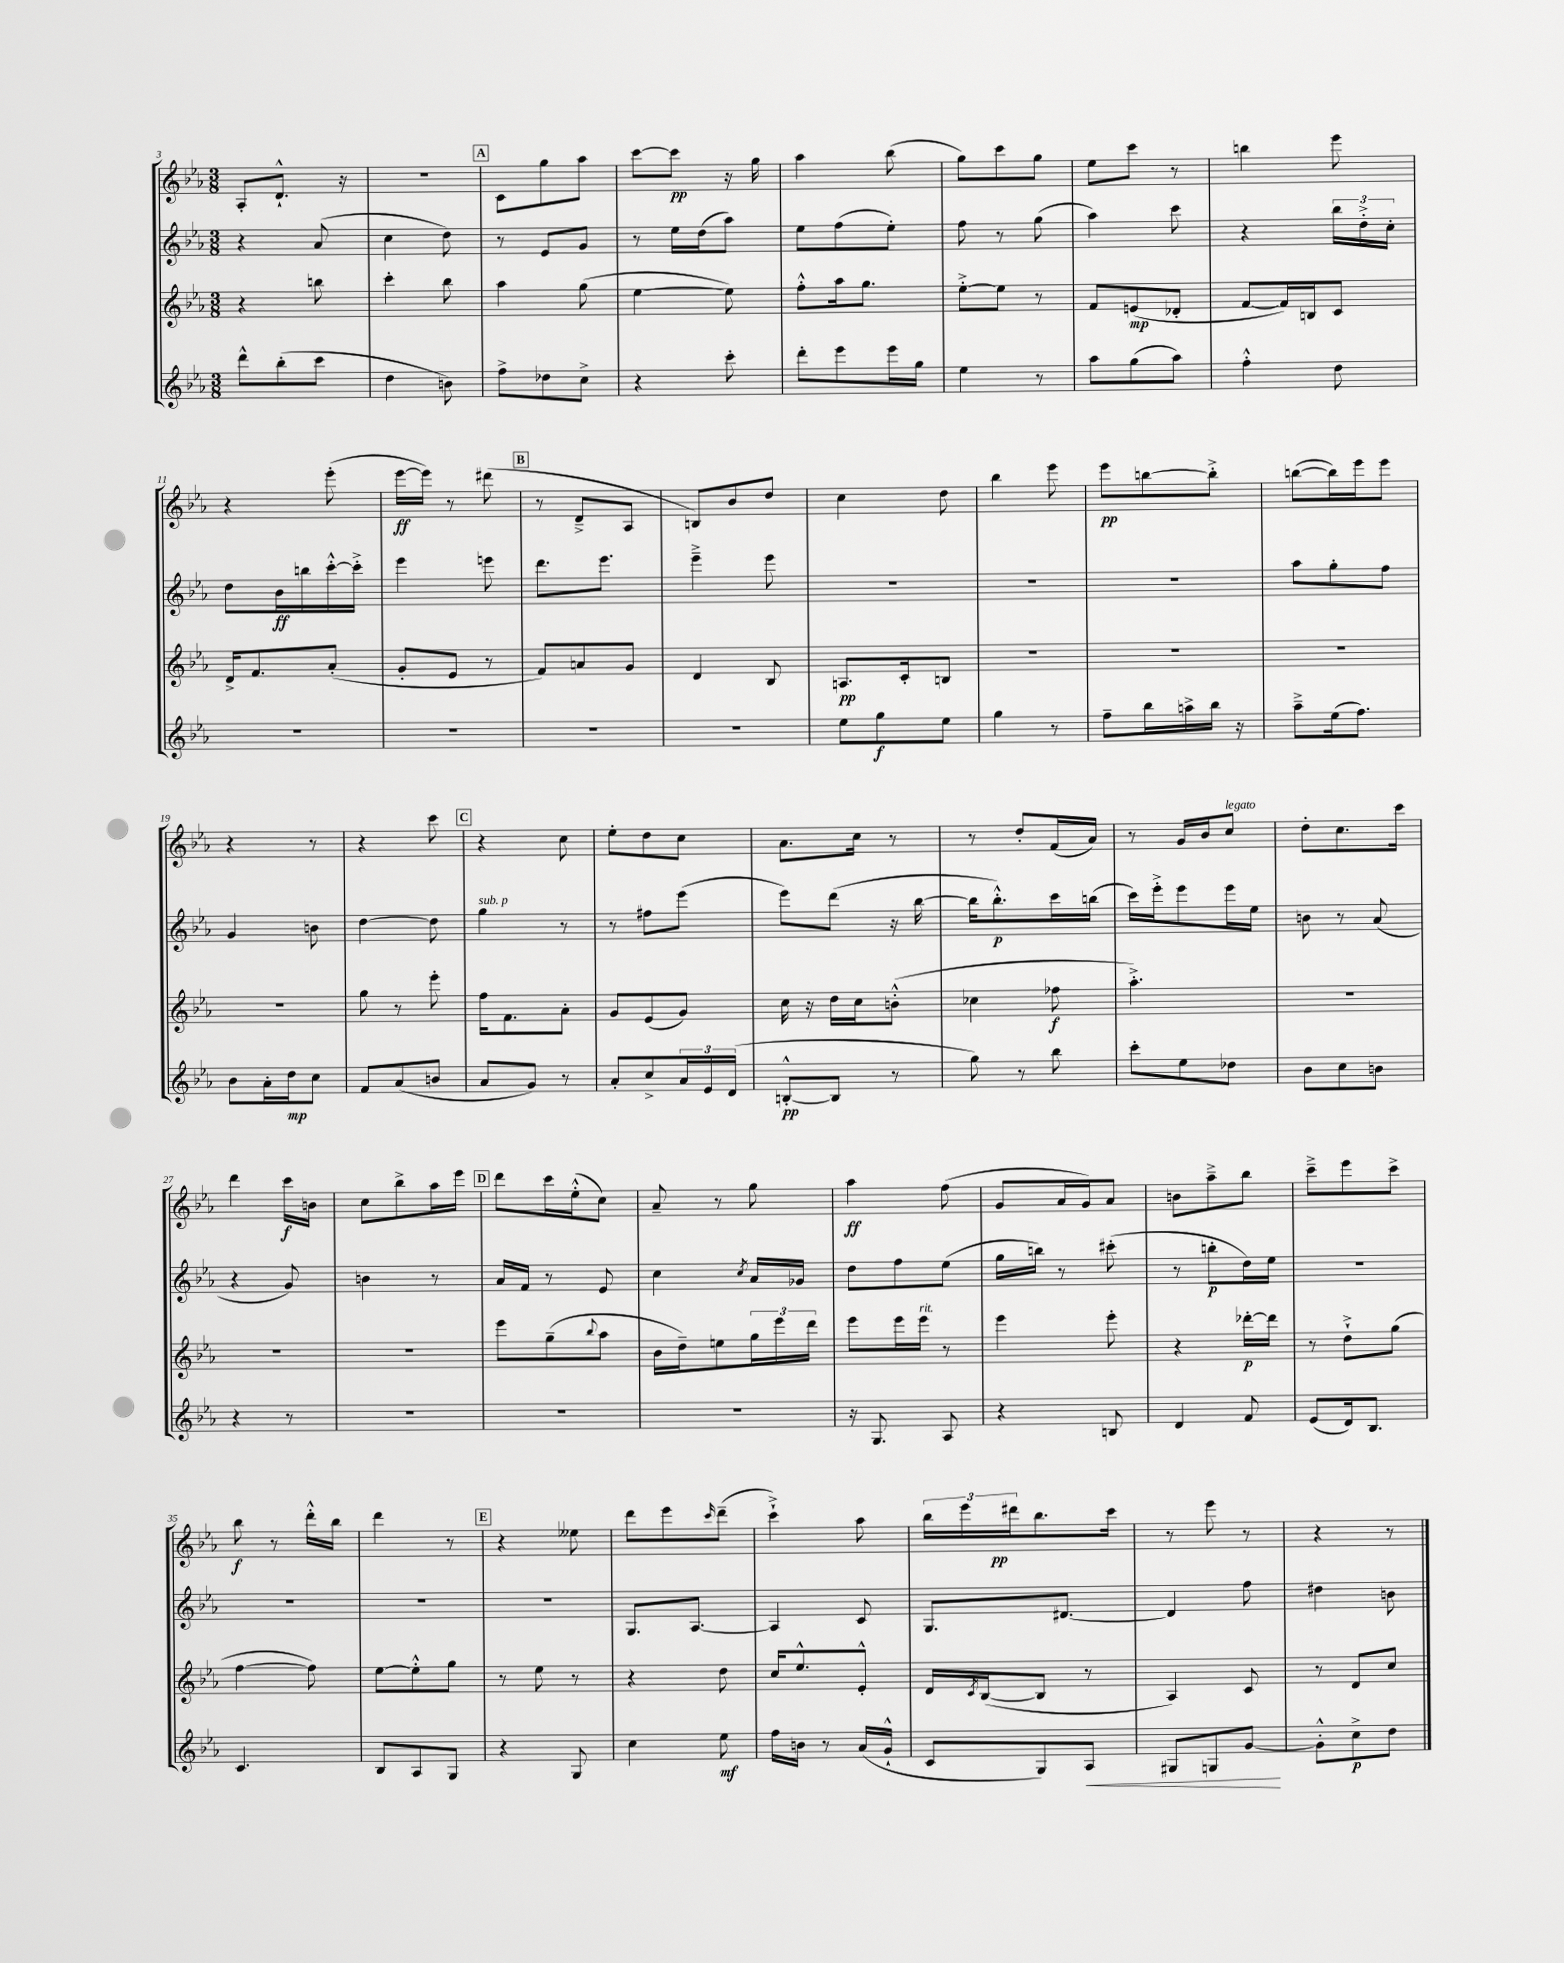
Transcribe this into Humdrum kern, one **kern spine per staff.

**kern	**dynam	**kern	**dynam	**kern	**dynam	**kern	**dynam
*part4	*part4	*part3	*part3	*part2	*part2	*part1	*part1
*staff4	*staff4	*staff3	*staff3	*staff2	*staff2	*staff1	*staff1
*clefG2	*	*clefG2	*	*clefG2	*	*clefG2	*
*k[b-e-a-]	*	*k[b-e-a-]	*	*k[b-e-a-]	*	*k[b-e-a-]	*
*M3/8	*	*M3/8	*	*M3/8	*	*M3/8	*
=3	=3	=3	=3	=3	=3	=3	=3
8ddd^^\L	.	4r	.	4r	.	8A-'/L	.
(8bb-'\	.	.	.	.	.	8.d`^^/J	.
8ccc\J	.	8bbn\	.	(8a-/	.	.	.
.	.	.	.	.	.	16r	.
=4	=4	=4	=4	=4	=4	=4	=4
4dd\	.	4ccc'\	.	4cc\	.	4.r	.
8bn\)	.	8bb-\	.	8dd\)	.	.	.
!!LO:REH:place=s1:t=A
=5	=5	=5	=5	=5	=5	=5	=5
8ff^\L	.	4aa-\	.	8r	.	8c\L	.
8dd-X\	.	.	.	8e-/L	.	8gg\	.
8cc^\J	.	(8gg\	.	8g/J	.	8aa-\J	.
=6	=6	=6	=6	=6	=6	=6	=6
4r	.	[4ee-\	.	8r	.	[8ccc\L	.
.	.	.	.	16ee-\LL	.	8ccc\J]	pp
.	.	.	.	(16dd\J	.	.	.
8ccc'\	.	8ee-\])	.	8aa-\J)	.	16r	.
.	.	.	.	.	.	16gg\	.
=7	=7	=7	=7	=7	=7	=7	=7
8ddd'\L	.	8ff'^^\L	.	8ee-\L	.	4aa-\	.
8eee-\	.	16aa-\k	.	(8ff\	.	.	.
.	.	8.gg\J	.	.	.	.	.
16eee-\L	.	.	.	8ee-'\J)	.	(8bb-\	.
16gg\JJ	.	.	.	.	.	.	.
=8	=8	=8	=8	=8	=8	=8	=8
4ee-\	.	[8ee-'^\L	.	8ff\	.	8gg\L)	.
.	.	8ee-\J]	.	8r	.	8ccc\	.
8r	.	8r	.	(8gg\	.	8gg\J	.
=9	=9	=9	=9	=9	=9	=9	=9
8aa-\L	.	8f/L	.	4aa-\)	.	8ee-\L	.
(8gg\	.	(8en/	mp	.	.	8ccc\J	.
8aa-\J)	.	8d-X'/J	.	8ccc\	.	8r	.
=10	=10	=10	=10	=10	=10	=10	=10
4ff'^^\	.	[8f/L	.	4r	.	4bbn\	.
.	.	16f/L])	.	.	.	.	.
.	.	16Bn/J	.	.	.	.	.
8dd\	.	8c/J	.	24bb-\LL	.	8eee-\	.
.	.	.	.	24dd'^\	.	.	.
.	.	.	.	24cc'\JJ	.	.	.
!!LO:LB:g=z
=11	=11	=11	=11	=11	=11	=11	=11
4.r	.	16d^/KL	.	8dd\L	.	4r	.
.	.	8.f/	.	.	.	.	.
.	.	.	.	16b-\L	ff	.	.
.	.	.	.	16bbn\	.	.	.
.	.	(8a-'/J	.	[16ccc'^^\	.	(8eee-'\	.
.	.	.	.	16ccc'^\JJ]	.	.	.
=12	=12	=12	=12	=12	=12	=12	=12
4.r	.	8g'/L	.	4eee-\	.	[16eee-\LL	ff
.	.	.	.	.	.	16eee-\JJ])	.
.	.	8e-/J	.	.	.	8r	.
.	.	8r	.	8eeen\	.	(8ddd#X\	.
!!LO:REH:place=s1:t=B
=13	=13	=13	=13	=13	=13	=13	=13
4.r	.	8f/L)	.	8.ddd\L	.	8r	.
.	.	8an/	.	.	.	8d~^/L	.
.	.	.	.	8.eee-\J	.	.	.
.	.	8g/J	.	.	.	8A-/J	.
=14	=14	=14	=14	=14	=14	=14	=14
4.r	.	4d/	.	4eee-~^\	.	8Bn/L)	.
.	.	.	.	.	.	8b-/	.
.	.	8B-/	.	8eee-\	.	8dd/J	.
=15	=15	=15	=15	=15	=15	=15	=15
8ee-\L	.	8.An/L	pp	4.r	.	4cc\	.
8gg\	f	.	.	.	.	.	.
.	.	16c'/k	.	.	.	.	.
8ee-\J	.	8Bn/J	.	.	.	8dd\	.
=16	=16	=16	=16	=16	=16	=16	=16
4gg\	.	4.r	.	4.r	.	4bb-\	.
8r	.	.	.	.	.	8eee-\	.
=17	=17	=17	=17	=17	=17	=17	=17
8ff~\L	.	4.r	.	4.r	.	8eee-\L	pp
16bb-\L	.	.	.	.	.	[8bbn\	.
16aan^\	.	.	.	.	.	.	.
16bb-\JJ	.	.	.	.	.	8bb'^\J]	.
16r	.	.	.	.	.	.	.
=18	=18	=18	=18	=18	=18	=18	=18
8aa-~^\L	.	4.r	.	8aa-\L	.	([8bbn\L	.
(16ee-\k	.	.	.	8gg'\	.	16bb\L])	.
8.ff\J)	.	.	.	.	.	16eee-\J	.
.	.	.	.	8ff\J	.	8eee-\J	.
!!LO:LB:g=z
=19	=19	=19	=19	=19	=19	=19	=19
8b-\L	.	4.r	.	4g/	.	4r	.
16a-'\L	.	.	.	.	.	.	.
16dd\J	mp	.	.	.	.	.	.
8cc\J	.	.	.	8bn\	.	8r	.
=20	=20	=20	=20	=20	=20	=20	=20
8f/L	.	8gg\	.	[4dd\	.	4r	.
(8a-/	.	8r	.	.	.	.	.
8bn/J	.	8eee-'\	.	8dd\]	.	8ccc\	.
!!LO:REH:place=s1:t=C
=21	=21	=21	=21	=21	=21	=21	=21
!	!	!	!	!LO:TX:a:i:t=sub. p	!	!	!
8a-/L	.	16ff\KL	.	4gg\	.	4r	.
.	.	8.f\	.	.	.	.	.
8g/J)	.	.	.	.	.	.	.
8r	.	8a-'\J	.	8r	.	8cc\	.
=22	=22	=22	=22	=22	=22	=22	=22
8a-'/L	.	8g/L	.	8r	.	8ee-'\L	.
8cc^/	.	(8e-/	.	8ff#X\L	.	8dd\	.
24a-/L	.	8g/J)	.	(8eee-\J	.	8cc\J	.
24e-/	.	.	.	.	.	.	.
(24d/JJ	.	.	.	.	.	.	.
=23	=23	=23	=23	=23	=23	=23	=23
[8Bn'^^/L	pp	16cc\	.	8eee-\L)	.	8.a-\L	.
.	.	16r	.	.	.	.	.
8B/J]	.	16dd\LL	.	(8ddd\J	.	.	.
.	.	16cc\J	.	.	.	16cc\Jk	.
8r	.	(8bn'^^\J	.	16r	.	8r	.
.	.	.	.	[16bb-\	.	.	.
=24	=24	=24	=24	=24	=24	=24	=24
8gg\)	.	4cc-X\	.	16bb-\KL]	.	8r	.
.	.	.	.	8.bb-'^^\)	p	.	.
8r	.	.	.	.	.	8dd'/L	.
8bb-\	.	8ff-X\	f	16ccc\L	.	(16f/L	.
.	.	.	.	(16bbn\JJ	.	16a-/JJ)	.
=25	=25	=25	=25	=25	=25	=25	=25
8ccc'\L	.	4.aa-'^\)	.	16ccc\LL)	.	8r	.
.	.	.	.	16eee-'^\J	.	.	.
8ee-\	.	.	.	8eee-\	.	16g/LL	.
.	.	.	.	.	.	16b-/J	.
!	!	!	!	!	!	!LO:TX:a:i:t=legato	!
8dd-X\J	.	.	.	16eee-\L	.	8cc/J	.
.	.	.	.	16ee-\JJ	.	.	.
=26	=26	=26	=26	=26	=26	=26	=26
8b-\L	.	4.r	.	8bn\	.	8dd'\L	.
8cc\	.	.	.	8r	.	8.cc\	.
8bn\J	.	.	.	(8a-/	.	.	.
.	.	.	.	.	.	16ccc\Jk	.
!!LO:LB:g=z
=27	=27	=27	=27	=27	=27	=27	=27
4r	.	4.r	.	4r	.	4ddd\	.
8r	.	.	.	8g/)	.	16ccc\LL	f
.	.	.	.	.	.	16bn\JJ	.
=28	=28	=28	=28	=28	=28	=28	=28
4.r	.	4.r	.	4bn\	.	8cc\L	.
.	.	.	.	.	.	8bb-^\	.
.	.	.	.	8r	.	16aa-\L	.
.	.	.	.	.	.	16eee-\JJ	.
!!LO:REH:place=s1:t=D
=29	=29	=29	=29	=29	=29	=29	=29
4.r	.	8eee-\L	.	16a-/LL	.	8ddd\L	.
.	.	.	.	16f/JJ	.	.	.
.	.	(8gg~\	.	8r	.	16ccc\L	.
.	.	.	.	.	.	(16ee-'^^\J	.
.	.	8qqbb-/	.	.	.	.	.
.	.	8aa-\J	.	8e-/	.	8cc\J)	.
=30	=30	=30	=30	=30	=30	=30	=30
4.r	.	16b-\LL	.	4cc\	.	8a-~/	.
.	.	16dd~\J)	.	.	.	.	.
.	.	8een\	.	.	.	8r	.
.	.	.	.	8qcc/	.	.	.
.	.	24gg\L	.	16a-/LL	.	8gg\	.
.	.	24eee-\	.	.	.	.	.
.	.	.	.	16g-X/JJ	.	.	.
.	.	24ddd\JJ	.	.	.	.	.
=31	=31	=31	=31	=31	=31	=31	=31
16r	.	8eee-\L	.	8dd\L	.	4aa-\	ff
8.G/	.	.	.	.	.	.	.
.	.	16eee-\L	.	8ff\	.	.	.
!	!	!LO:TX:a:i:t=rit.	!	!	!	!	!
.	.	16eee-\JJ	.	.	.	.	.
8A-/	.	8r	.	(8ee-\J	.	(8ff\	.
=32	=32	=32	=32	=32	=32	=32	=32
4r	.	4eee-\	.	16gg\LL	.	8g/L	.
.	.	.	.	16bbn\JJ)	.	.	.
.	.	.	.	8r	.	16a-/L	.
.	.	.	.	.	.	16g/J)	.
8Bn/	.	8eee-'\	.	(8ccc#X'\	.	8a-/J	.
=33	=33	=33	=33	=33	=33	=33	=33
4d/	.	4r	.	8r	.	8bn\L	.
.	.	.	.	8bbn'\L	p	8aa-~^\	.
8f/	.	[16ddd-X'\LL	p	16dd\L)	.	8bb-\J	.
.	.	16ddd-\JJ]	.	16ee-\JJ	.	.	.
=34	=34	=34	=34	=34	=34	=34	=34
(8e-/L	.	8r	.	4.r	.	8ccc~^\L	.
16d/k)	.	8dd`^\L	.	.	.	8eee-\	.
8.B-/J	.	.	.	.	.	.	.
.	.	(8gg\J	.	.	.	8ccc^\J	.
!!LO:LB:g=z
=35	=35	=35	=35	=35	=35	=35	=35
4.c/	.	[4ff\	.	4.r	.	8bb-\	f
.	.	.	.	.	.	8r	.
.	.	8ff\])	.	.	.	16ddd'^^\LL	.
.	.	.	.	.	.	16bb-\JJ	.
=36	=36	=36	=36	=36	=36	=36	=36
8B-/L	.	[8ee-\L	.	4.r	.	4ddd\	.
8A-/	.	8ee-'^^\]	.	.	.	.	.
8G/J	.	8gg\J	.	.	.	8r	.
!!LO:REH:place=s1:t=E
=37	=37	=37	=37	=37	=37	=37	=37
4r	.	8r	.	4.r	.	4r	.
.	.	8ee-\	.	.	.	.	.
8G/	.	8r	.	.	.	8ee--X\	.
=38	=38	=38	=38	=38	=38	=38	=38
4cc\	.	4r	.	8.G/L	.	8ddd\L	.
.	.	.	.	.	.	8eee-\	.
.	.	.	.	[8.A-/J	.	.	.
.	.	.	.	.	.	16qqccc/	.
8ee-\	mf	8dd\	.	.	.	(8ddd~\J	.
=39	=39	=39	=39	=39	=39	=39	=39
16ff\LL	.	16cc/KL	.	4A-/]	.	4ccc`^\)	.
16bn\JJ	.	8.ee-^^/	.	.	.	.	.
8r	.	.	.	.	.	.	.
(16a-/LL	.	8e-'^^/J	.	8c/	.	8aa-\	.
16g`^^/JJ	.	.	.	.	.	.	.
=40	=40	=40	=40	=40	=40	=40	=40
8c/L	.	16d/LL	.	8.G/L	.	24bb-\LL	.
.	.	.	.	.	.	24eee-\	.
.	.	8qc/	.	.	.	.	.
.	.	([16B-/J	.	.	.	.	.
.	.	.	.	.	.	24ddd#X\J	pp
8G/)	.	8B-/J]	.	.	.	8.bb-\	.
.	.	.	.	[8.d#X/J	.	.	.
!	!LO:HP:b	!	!	!	!	!	!
8A-/J	<	8r	.	.	.	.	.
.	.	.	.	.	.	16ccc\Jk	.
=41	=41	=41	=41	=41	=41	=41	=41
8G#X/L	.	4A-/)	.	4d#/]	.	8r	.
8Gn/	.	.	.	.	.	8eee-\	.
[8g/J	.	8c/	.	8ff\	.	8r	.
.	[	.	.	.	.	.	.
=42	=42	=42	=42	=42	=42	=42	=42
8g'^^\L]	.	8r	.	4dd#X\	.	4r	.
8cc^\	p	8d/L	.	.	.	.	.
8dd\J	.	8cc/J	.	8bn\	.	8r	.
==	==	==	==	==	==	==	==
*-	*-	*-	*-	*-	*-	*-	*-
